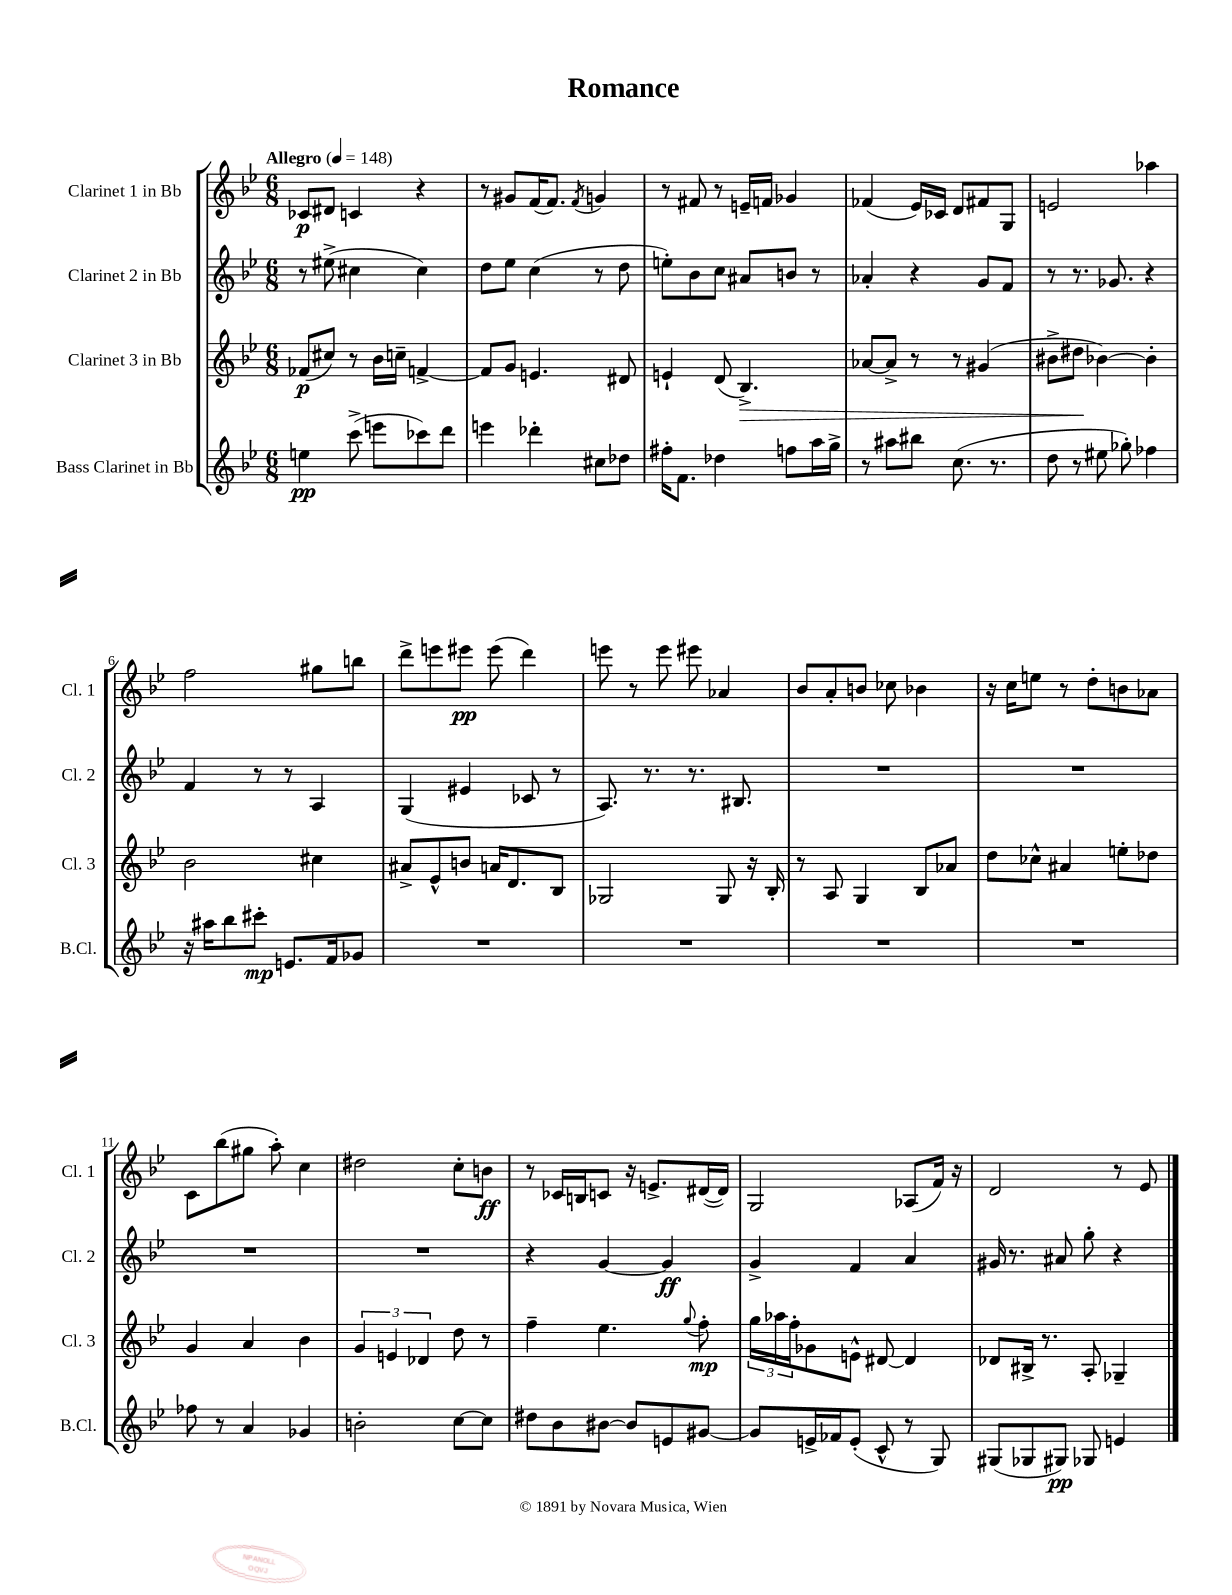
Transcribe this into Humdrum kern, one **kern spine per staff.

**kern	**kern	**kern	**kern
*staff4	*staff3	*staff2	*staff1
*clefG2	*clefG2	*clefG2	*clefG2
*k[b-e-]	*k[b-e-]	*k[b-e-]	*k[b-e-]
*M6/8	*M6/8	*M6/8	*M6/8
*MM148	*MM148	*MM148	*MM148
4ee	(8f-	8r	8c-
.	8cc#)	(8ee#^	8d#
(8ccc^	8r	4cc#	4c
8eee	16b-	.	.
.	16cc~	.	.
8ccc-)	[4f^	4cc#)	4r
8ddd	.	.	.
=	=	=	=
4eee	8f]	8dd	8r
.	8g	8ee-	8g#
4ddd-'	4.e	(4cc	(16f
.	.	.	8.f)
.	.	.	8qf
8cc#	.	8r	4g
8dd-	8d#	8dd	.
=	=	=	=
16ff#'	4e`	8ee')	8r
8.f	.	.	.
.	.	8b-	8f#
4dd-	(8d	8cc	8r
.	4.B-^)	8a#	16e~
.	.	.	16f
8ff	.	8b	4g-
16aa	.	8r	.
16gg^	.	.	.
=	=	=	=
8r	[8a-	4a-'	(4f-
8aa#	8a-^]	.	.
8bb#	8r	4r	16e-)
.	.	.	16c-
(8.cc	8r	.	8d
.	(4g#	8g	8f#
8.r	.	.	.
.	.	8f	8G
=	=	=	=
8dd	8b#^	8r	2e
8r	8dd#	8.r	.
8ee#	[4b-)	.	.
.	.	8.g-	.
8gg-')	.	.	.
4ff-	4b-']	4r	4aa-
=	=	=	=
16r	2b-	4f	2ff
16aa#	.	.	.
8bb-	.	.	.
8ccc#'	.	8r	.
8.e	.	8r	.
.	4cc#	4A	8gg#
16f	.	.	.
8g-	.	.	8bb
=	=	=	=
2.r	8a#^	(4G	8ddd^
.	8e-^^	.	8eee
.	8b	4e#	8eee#
.	16a	.	(8eee#
.	8.d	.	.
.	.	8c-	4ddd)
.	8B-	8r	.
=	=	=	=
2.r	2G-	8.A)	8eee
.	.	.	8r
.	.	8.r	.
.	.	.	8eee
.	.	8.r	8eee#
.	8G-	.	4a-
.	.	8.B#	.
.	16r	.	.
.	16B-'	.	.
=	=	=	=
2.r	8r	2.r	8b-
.	8A	.	8a'
.	4G	.	8b
.	.	.	8cc-
.	8B-	.	4b-
.	8a-	.	.
=	=	=	=
2.r	8dd	2.r	16r
.	.	.	16cc
.	8cc-^^	.	8ee
.	4a#	.	8r
.	.	.	8dd'
.	8ee'	.	8b
.	8dd-	.	8a-
=	=	=	=
8ff-	4g	2.r	8c
8r	.	.	(8bb-
4a	4a	.	8gg#
.	.	.	8aa')
4g-	4b-	.	4cc
=	=	=	=
2b'	6g	2.r	2dd#
.	6e	.	.
.	6d-	.	.
[8cc	8dd	.	8cc'
8cc]	8r	.	8b
=	=	=	=
8dd#	4ff~	4r	8r
8b-	.	.	16c-
.	.	.	16B
[8b#	4.ee-	[4g	8c
8b#]	.	.	16r
.	.	.	8.e^
8e	.	4g]	.
.	8qqgg	.	.
[8g#	8ff'	.	([16d#
.	.	.	16d#])
=	=	=	=
8g#]	24gg	4g^	2G
.	24aa-	.	.
.	24ff'	.	.
16e^	8g-	.	.
16f-	.	.	.
(8e'	8e^^	4f	.
8c^^	[8d#	.	.
8r	4d#]	4a	(8A-
8G)	.	.	16f)
.	.	.	16r
=	=	=	=
(8G#	8d-	16g#	2d
.	.	8.r	.
8G-	16B#^	.	.
.	8.r	.	.
8G#)	.	8a#	.
8G-	8A'	8gg'	.
4e	4G-~	4r	8r
.	.	.	8e-
==	==	==	==
*-	*-	*-	*-
